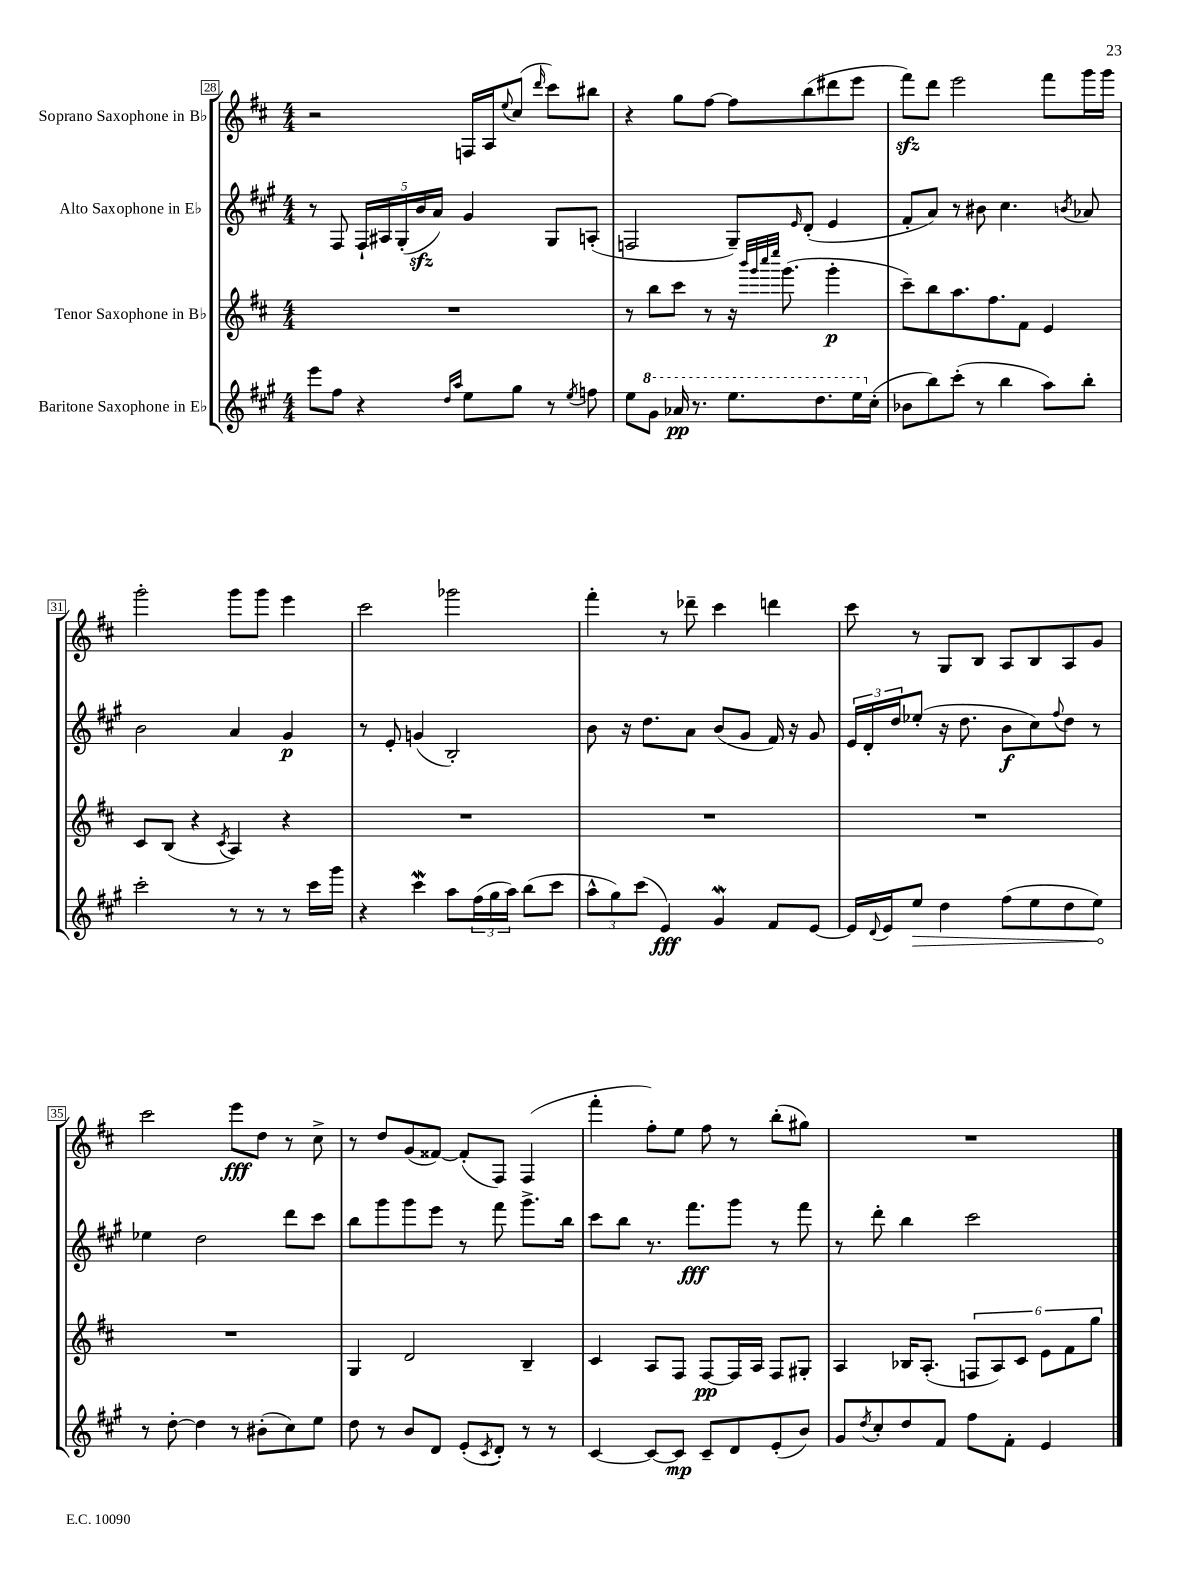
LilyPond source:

<<
\new StaffGroup <<
\new Staff = "s0" \with { instrumentName = "Soprano Saxophone in Bb" } {
    \clef treble \key d \major \numericTimeSignature \time 4/4
    r2 f16 a16 \appoggiatura { e''8 } cis''8( \grace { d'''16 } cis'''8) bis''8 |
    r4 g''8 fis''8~ fis''8 b''8( dis'''8 e'''8 |
    fis'''8\sfz) d'''8 e'''2 fis'''8 g'''16 g'''16 |
    g'''2-. g'''8 g'''8 e'''4 |
    cis'''2 ges'''2 |
    fis'''4-. r8 des'''8-- cis'''4 d'''4 |
    cis'''8 r8 g8 b8 a8 b8 a8 g'8 |
    cis'''2 e'''8\fff d''8 r8 cis''8-> |
    r8 d''8 g'8( fisis'8~) fisis'8-.( fis8) fis4( |
    fis'''4-. fis''8-.) e''8 fis''8 r8 b''8-.( gis''8) |
    R1 \bar "|." |
}
\new Staff = "s1" \with { instrumentName = "Alto Saxophone in Eb" } {
    \clef treble \key a \major \numericTimeSignature \time 4/4
    r8 fis8 \tuplet 5/4 { fis16-! ais16 gis16-.( b'16\sfz a'16) } gis'4 gis8 a8-.( |
    f2 gis8--) \grace { e'16 } d'8-.( e'4 |
    fis'8-. a'8) r8 bis'8 cis''4. \acciaccatura { b'8 } aes'8 |
    b'2 a'4 gis'4\p |
    r8 e'8-. g'4( b2-.) |
    b'8 r16 d''8. a'8 b'8( gis'8 fis'16) r16 gis'8 |
    \tuplet 3/2 { e'16 d'16-. d''16 } ees''8-.( r16 d''8. b'8\f cis''8) \appoggiatura { fis''8 } d''8 r8 |
    ees''4 d''2 d'''8 cis'''8 |
    b''8 gis'''8 gis'''8 e'''8 r8 fis'''8 gis'''8.-> b''16 |
    cis'''8 b''8 r8. fis'''8.\fff gis'''8 r8 fis'''8 |
    r8 d'''8-. b''4 cis'''2 \bar "|." |
}
\new Staff = "s2" \with { instrumentName = "Tenor Saxophone in Bb" } {
    \clef treble \key d \major \numericTimeSignature \time 4/4
    R1 |
    r8 b''8 cis'''8 r8 r16 \grace { b'''32 g'''32 cis''''32 e''''32 } g'''8.( g'''4-.\p |
    cis'''8--) b''8 a''8. fis''8. fis'8 e'4 |
    cis'8 b8( r4 \acciaccatura { cis'8 } a4) r4 |
    R1 |
    R1 |
    R1 |
    R1 |
    g4 d'2 b4-- |
    cis'4 a8 fis8 fis8~\pp fis16 a16 fis8 gis8-. |
    a4 bes16 a8.-.( \tuplet 6/4 { f8 a8) cis'8 e'8 fis'8 g''8 } \bar "|." |
}
\new Staff = "s3" \with { instrumentName = "Baritone Saxophone in Eb" } {
    \clef treble \key a \major \numericTimeSignature \time 4/4
    e'''8 fis''8 r4 \grace { d''16 a''16 } e''8 gis''8 r8 \acciaccatura { e''8 } f''8 |
    e''8 \ottava #1 gis''8 aes''16\pp r8. e'''8. d'''8. e'''16 \ottava #0 cis''16-.( |
    bes'8 b''8) cis'''8-.( r8 b''4 a''8) b''8-. |
    cis'''2-. r8 r8 r8 cis'''16 gis'''16 |
    r4 cis'''4\mordent a''8 \tuplet 3/2 { fis''16( gis''16 a''16) } b''8( cis'''8 |
    \tuplet 3/2 { a''8-^ gis''8) cis'''8( } e'4\fff) gis'4\mordent fis'8 e'8~ |
    e'16 \appoggiatura { d'8 } e'16 \once \override Hairpin.circled-tip = ##t e''8\> d''4 fis''8( e''8 d''8 e''8\!) |
    r8 d''8~-. d''4 r8 bis'8-.( cis''8) e''8 |
    d''8 r8 b'8 d'8 e'8-.( \acciaccatura { cis'8 } d'8-.) r8 r8 |
    cis'4~ cis'8~ cis'8\mp cis'8-- d'8 e'8-.( b'8) |
    gis'8 \acciaccatura { d''8 } cis''8-. d''8 fis'8 fis''8 fis'8-. e'4 \bar "|." |
}
>>
>>
\layout { \context { \Score currentBarNumber = #28 \override BarNumber.stencil = #(make-stencil-boxer 0.1 0.3 ly:text-interface::print) } }
